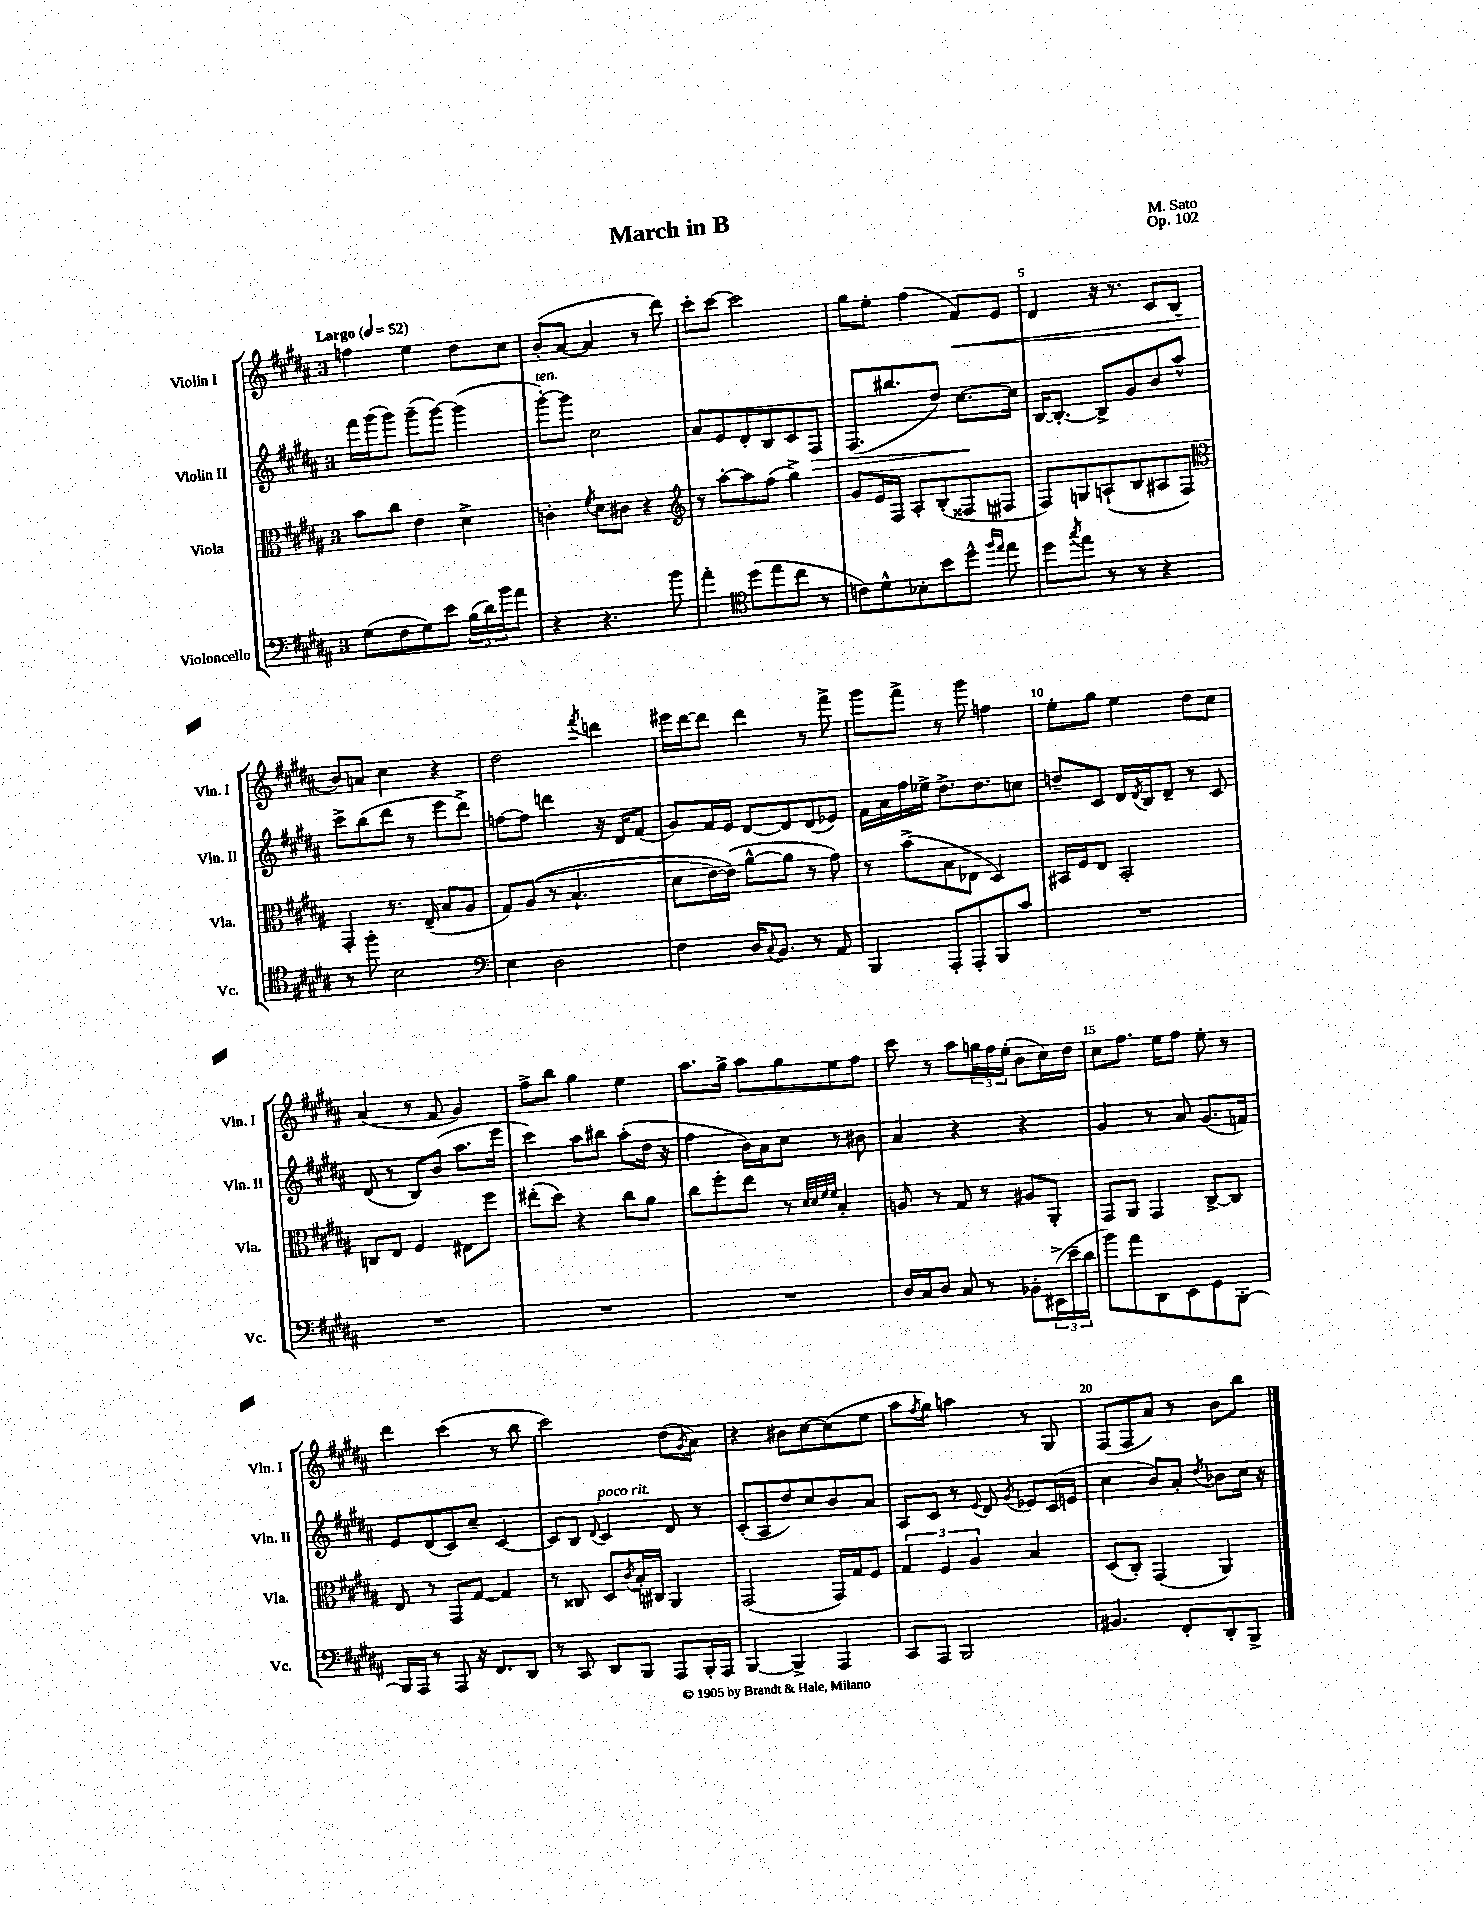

**kern	**kern	**kern	**kern
*staff4	*staff3	*staff2	*staff1
*clefF4	*clefC3	*clefG2	*clefG2
*k[f#c#g#d#a#]	*k[f#c#g#d#a#]	*k[f#c#g#d#a#]	*k[f#c#g#d#a#]
*M3/4	*M3/4	*M3/4	*M3/4
*MM52	*MM52	*MM52	*MM52
(8G#	8b	16fff#	4ff
.	.	(16ggg#	.
8F#	8cc#	8ggg#)	.
8G#)	4e	(8ggg#~	4ee
8e	.	[8ggg#)	.
(24B	4d#^	(4ggg#]	8dd#
24d#)	.	.	.
24b	.	.	.
8a#	.	.	8cc#
=	=	=	=
4r	4c'	[8ggg#')	(8b'
.	.	8ggg#]	[8a#
.	8qf#	.	.
4.r	8d#	2cc#	4a#]
.	8c#	.	.
.	4r	.	8r
8b	.	.	8ddd#)
=	=	=	=
*	*clefG2	*	*
4a#'	8r	8a#	8ccc#'
.	[8aa#'	8e	[8ccc#
*clefC4	*	*	*
(8dd#	8aa#]	8d#'	2ccc#]
8ee	(8ff#	8B	.
8cc#	4gg#^)	8c#	.
8r	.	8F#	.
=	=	=	=
8c)	8g#	(8.F#	8gg#
8d#^^	16e	.	8ee'
.	16F#	8.bb#	.
8B-'	8A#'	.	(4ff#
8b	(8B'	8dd#)	.
8dd#^^	8F##	[8.cc#	8f#)
16qqff#	.	.	.
16qqee	.	.	.
8ee	8F#	.	8e
.	.	16cc#]	.
=	=	=	=
8dd#	8F#)	[16B	4d#
.	.	8.B'_	.
8qgg#	.	.	.
8ee	8G	.	.
8r	(8A`	8B^]	16r
.	.	.	8.r
8r	8B	8g#	.
4r	8A#	8b	8c#
.	8F#)	8aa#^^	(8B
=	=	=	=
*	*clefC3	*	*
8r	4GG#'	8ccc#^	8b)
8ff#'	.	(8bb	8a
2B	8.r	8ddd#	4cc#
.	.	8r	.
.	(16E~	.	.
.	8B	8eee	4r
.	8A#	8ddd#^)	.
=	=	=	=
*clefF4	*	*	*
4E	8G#)	[8ff	2dd#
.	&((8A#	8ff]	.
2D#	8r	4ddd	.
.	4.B`	.	.
.	.	.	8qfff#
.	.	16r	4ddd
.	.	16d#	.
.	.	(8f#	.
=	=	=	=
4F#	8d#	8g#)	16eee#
.	.	.	[16ddd#
.	[16e)	16f#	8ddd#]
.	(16e]&)	16e	.
16D#	[8a#^^	[8d#	4ddd#
8qqC#	.	.	.
8.BB	.	.	.
.	8a#]	8d#]	.
8r	8r	(8d#	8r
8AA#	8g#)	8e-)	8fff#^
=	=	=	=
4BBB	8r	16f#	8ggg#
.	.	16a#	.
.	(8b^	16ff#	8fff#^
.	.	16ee-^	.
8AAA#'	8B	8.dd#^	8r
8AAA#'	8E-	.	8ggg#
.	.	8.dd#	.
8BBB	4D#)	.	4ff
8c#	.	8cc	.
=	=	=	=
2.r	16BB#	8dd~	8ee'
.	16F#	.	.
.	8E	8c#	8gg#
.	2BB#'	16d#	4ee
.	.	8qd#	.
.	.	16B	.
.	.	8d#~	.
.	.	8r	8dd#
.	.	8c#	8cc#
=	=	=	=
2.r	8C	(8d#	(4a#
.	8E	8r	.
.	4F#	8B)	8r
.	.	(8b	8f#
.	8E#	8.aa#	4g#)
.	8ff#	.	.
.	.	16eee	.
=	=	=	=
2.r	(8ee#'	4ccc#)	8ff#^
.	8dd#)	.	8bb
.	4r	8aa#	4gg#
.	.	8bb#	.
.	8cc#	(8aa#'	4ee
.	8a#	16dd#	.
.	.	16r	.
=	=	=	=
2.r	8cc#	4ff#	8.aa#
.	8ff#'	.	.
.	.	.	16gg#^
.	8ee	16b)	8aa#
.	.	16a#	.
.	8r	8cc#	8gg#
.	32qqd#	.	.
.	32qqd#	.	.
.	32qqf#	.	.
.	32qqf#	.	.
.	4B'	8r	8ee
.	.	8b#	8ff#
=	=	=	=
16D#	8A	4a#	8ccc#
16C#	.	.	.
8D#	8r	.	8r
8C#	8G#	4r	8aa#
8r	8r	.	24gg
.	.	.	24ff#
.	.	.	(24ee'
8BB-'	8A#	4r	8b
(24EE#^	8AA#'	.	16cc#)
24e~	.	.	.
.	.	.	16dd#
24d#	.	.	.
=	=	=	=
8b)	8GG#	4g#	8cc#
8a#	8AA#	.	8.ff#
8DD#	4GG#	8r	.
.	.	.	16ee
8EE	.	8a#	8ff#
8GG#	[8C#^	(8.g#	8ee'
[8BBB'	8C#]	.	8r
.	.	16f)	.
=	=	=	=
16BBB]	8E	8e	4ddd#
16AAA#	.	.	.
8r	8r	(8d#	.
8AAA#	8GG#	8c#)	(4ccc#
16r	[8G#	8cc#~	.
8.FF#	.	.	.
.	4G#]	[4c#	8r
8DD#	.	.	8bb
=	=	=	=
8r	8r	8c#]	2ccc#)
8CC#	8C##	8B	.
.	.	8qqd#	.
8DD#	8D#	4c#	.
.	8qc#	.	.
8BBB	16B'	.	.
.	16C#	.	.
8AAA#	4AA#	8d#	(8dd#
.	.	.	8qg#
16BBB'	.	8r	8a#)
16AAA#	.	.	.
=	=	=	=
[4BBB	(2GG#	(8c#'	4r
.	.	8A#	.
4BBB^]	.	8dd#)	8b#
.	.	8cc#	[8cc#
4AAA#	16GG#)	8b	(8cc#]
.	16G#	.	.
.	8F#	8a#	8ee
=	=	=	=
8CC#	6G#	8A#	8aa#
.	.	.	8qff#
8AAA#	.	8c#	8gg#)
.	6F#	.	.
2BBB	.	8r	4aa
.	6A#	.	.
.	.	8qqe	.
.	.	8d#	.
.	.	8qg#	.
.	4B	8e-	8r
.	.	(16c#	8G#
.	.	16e	.
=	=	=	=
4.BB#	(8D#	4cc#	(8F#
.	8C#')	.	8F#
.	(4GG#	8b)	8a#)
8FF#'	.	8a#'	8r
.	.	8qdd#	.
8DD#'	4AA#)	8b-	8b
8BBB^	.	16cc#	8bb
.	.	16r	.
==	==	==	==
*-	*-	*-	*-
